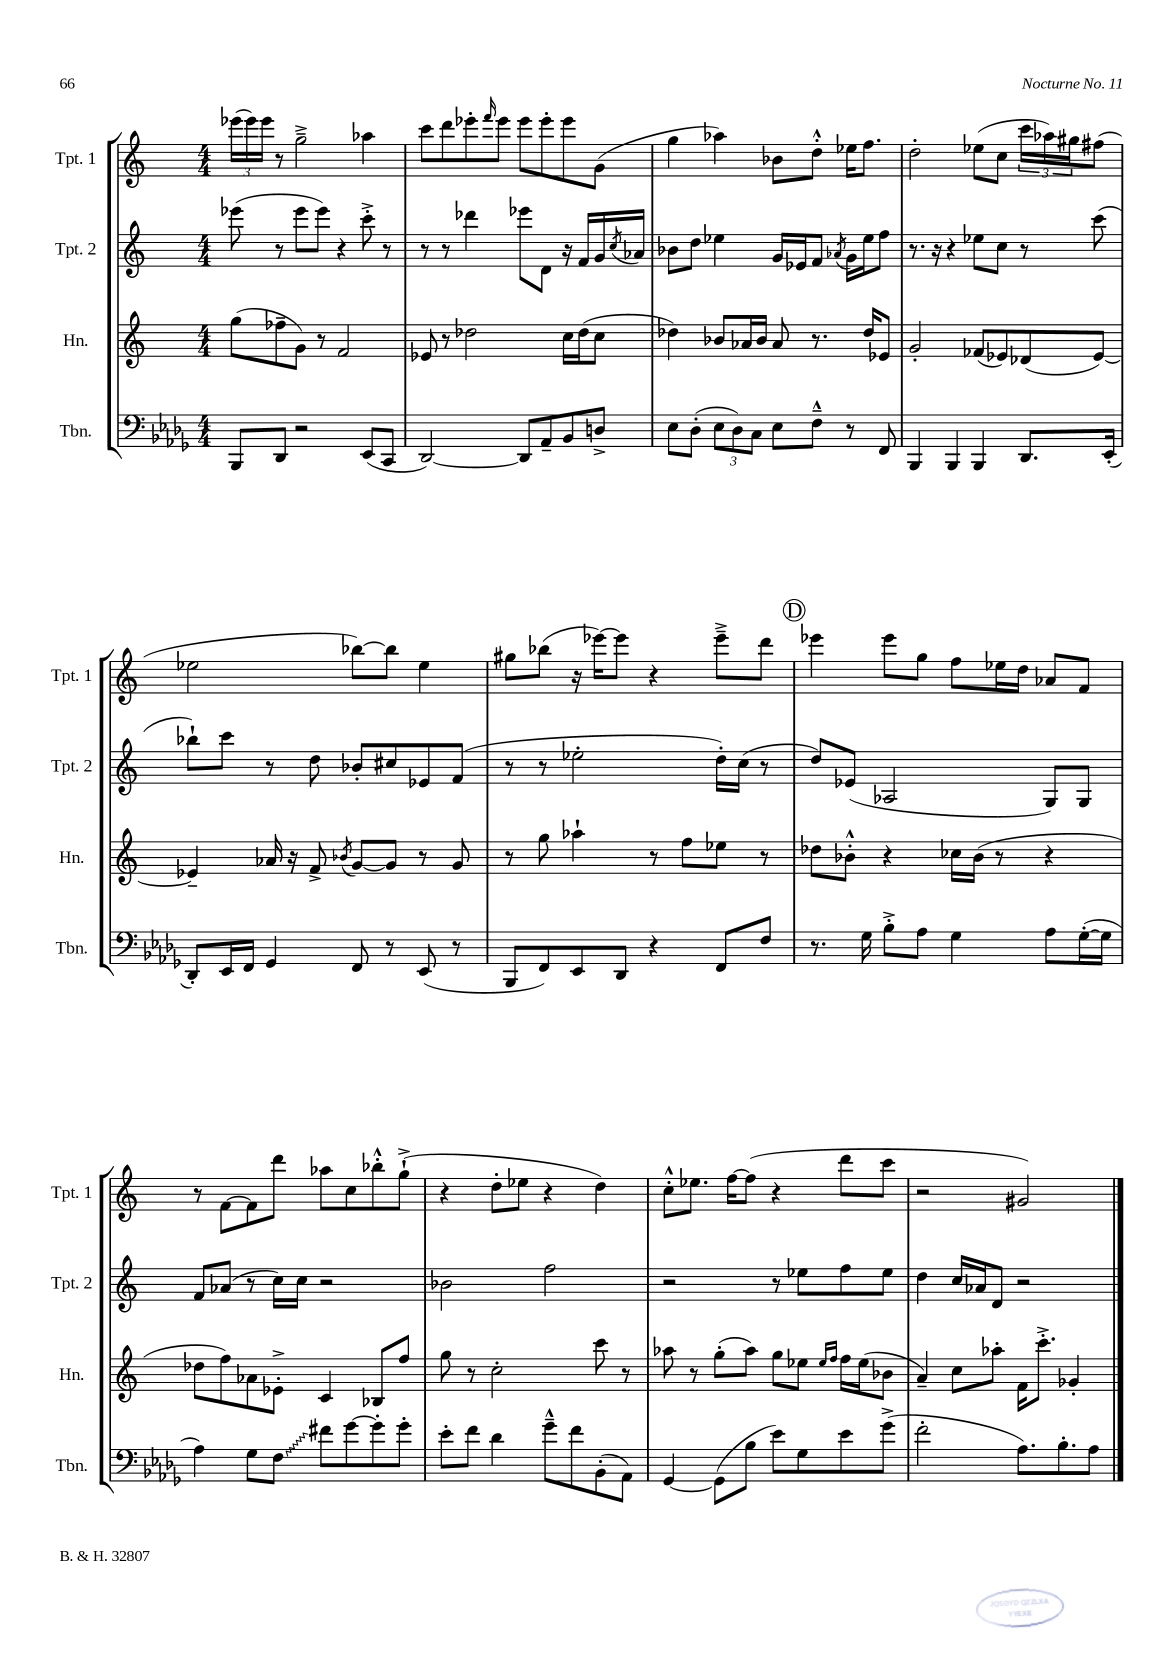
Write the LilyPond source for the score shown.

<<
\new StaffGroup <<
\new Staff = "s0" \with { instrumentName = "Tpt. 1" shortInstrumentName = "Tpt. 1" } {
    \clef treble \key c \major \numericTimeSignature \time 4/4
    \tuplet 3/2 { ees'''16( ees'''16) ees'''16 } r8 g''2---> aes''4 |
    c'''8 d'''8 ees'''8-. \grace { f'''16 } ees'''8 ees'''8 ees'''8-. ees'''8 g'8( |
    g''4 aes''4) bes'8 d''8-.-^ ees''16 f''8. |
    d''2-. ees''8( c''8 \tuplet 3/2 { c'''16 aes''16) gis''16 } fis''8( |
    ees''2 bes''8~) bes''8 ees''4 |
    gis''8 bes''8( r16 ees'''16~) ees'''8 r4 ees'''8---> d'''8 |
    \mark \markup { \circle "D" } ees'''4 ees'''8 g''8 f''8 ees''16 d''16 aes'8 f'8 |
    r8 f'8~ f'8 d'''8 aes''8 c''8 bes''8-.-^ g''8-!->( |
    r4 d''8-. ees''8 r4 d''4) |
    c''8-.-^ ees''8. f''16~ f''8( r4 d'''8 c'''8 |
    r2 gis'2) \bar "|." |
}
\new Staff = "s1" \with { instrumentName = "Tpt. 2" shortInstrumentName = "Tpt. 2" } {
    \clef treble \key c \major \numericTimeSignature \time 4/4
    ees'''8( r8 ees'''8 ees'''8) r4 c'''8-.-> r8 |
    r8 r8 des'''4 ees'''8 d'8 r16 f'16 g'16 \acciaccatura { c''8 } aes'16 |
    bes'8 d''8 ees''4 g'16 ees'16 f'8 \acciaccatura { aes'8 } g'16 ees''16 f''8 |
    r8. r16 r4 ees''8 c''8 r8 c'''8( |
    bes''8-!) c'''8 r8 d''8 bes'8-. cis''8 ees'8 f'8( |
    r8 r8 ees''2-. d''16-.) c''16( r8 |
    \mark \markup { \circle "D" } d''8) ees'8( aes2 g8) g8 |
    f'8 aes'8( r8 c''16) c''16 r2 |
    bes'2 f''2 |
    r2 r8 ees''8 f''8 ees''8 |
    d''4 c''16 aes'16 d'8 r2 \bar "|." |
}
\new Staff = "s2" \with { instrumentName = "Hn." shortInstrumentName = "Hn." } {
    \clef treble \key c \major \numericTimeSignature \time 4/4
    g''8( fes''8-- g'8) r8 f'2 |
    ees'8 r8 des''2 c''16 des''16( c''8 |
    des''4) bes'8 aes'16 bes'16 aes'8 r8. des''16 ees'8 |
    g'2-. fes'8( ees'8) des'8( ees'8~) |
    ees'4-- aes'16 r16 f'8-> \acciaccatura { bes'8 } g'8~ g'8 r8 g'8 |
    r8 g''8 aes''4-! r8 f''8 ees''8 r8 |
    \mark \markup { \circle "D" } des''8 bes'8-.-^ r4 ces''16 bes'16( r8 r4 |
    des''8 f''8) aes'8 ees'8-.-> c'4 bes8 f''8 |
    g''8 r8 c''2-. c'''8 r8 |
    aes''8 r8 g''8-.( aes''8) g''8 ees''8 \grace { ees''16 f''16 } f''16 ees''16( bes'8 |
    a'4--) c''8 aes''8-. f'16 c'''8.-.-> ges'4-. \bar "|." |
}
\new Staff = "s3" \with { instrumentName = "Tbn." shortInstrumentName = "Tbn." } {
    \clef bass \key des \major \numericTimeSignature \time 4/4
    bes,,8 des,8 r2 ees,8( c,8 |
    des,2~) des,8 aes,8-- bes,8 d8-> |
    ees8 des8-.( \tuplet 3/2 { ees8 des8) c8 } ees8 f8---^ r8 f,8 |
    bes,,4 bes,,4 bes,,4 des,8. ees,16-.( |
    des,8-.) ees,16 f,16 ges,4 f,8 r8 ees,8( r8 |
    bes,,8 f,8) ees,8 des,8 r4 f,8 f8 |
    \mark \markup { \circle "D" } r8. ges16 bes8-.-> aes8 ges4 aes8 ges16~-.( ges16 |
    aes4) ges8 \once \override Glissando.style = #'zigzag f8\glissando fis'8 ges'8~ ges'8-. ges'8-. |
    ees'8-. f'8 des'4 ges'8---^ f'8 bes,8-.( aes,8) |
    ges,4~ ges,8( bes8 ees'8) ges8 ees'8 ges'8->( |
    f'2-. aes8.) bes8.-. aes8 \bar "|." |
}
>>
>>
\layout { \context { \Score \remove "Bar_number_engraver" } }
